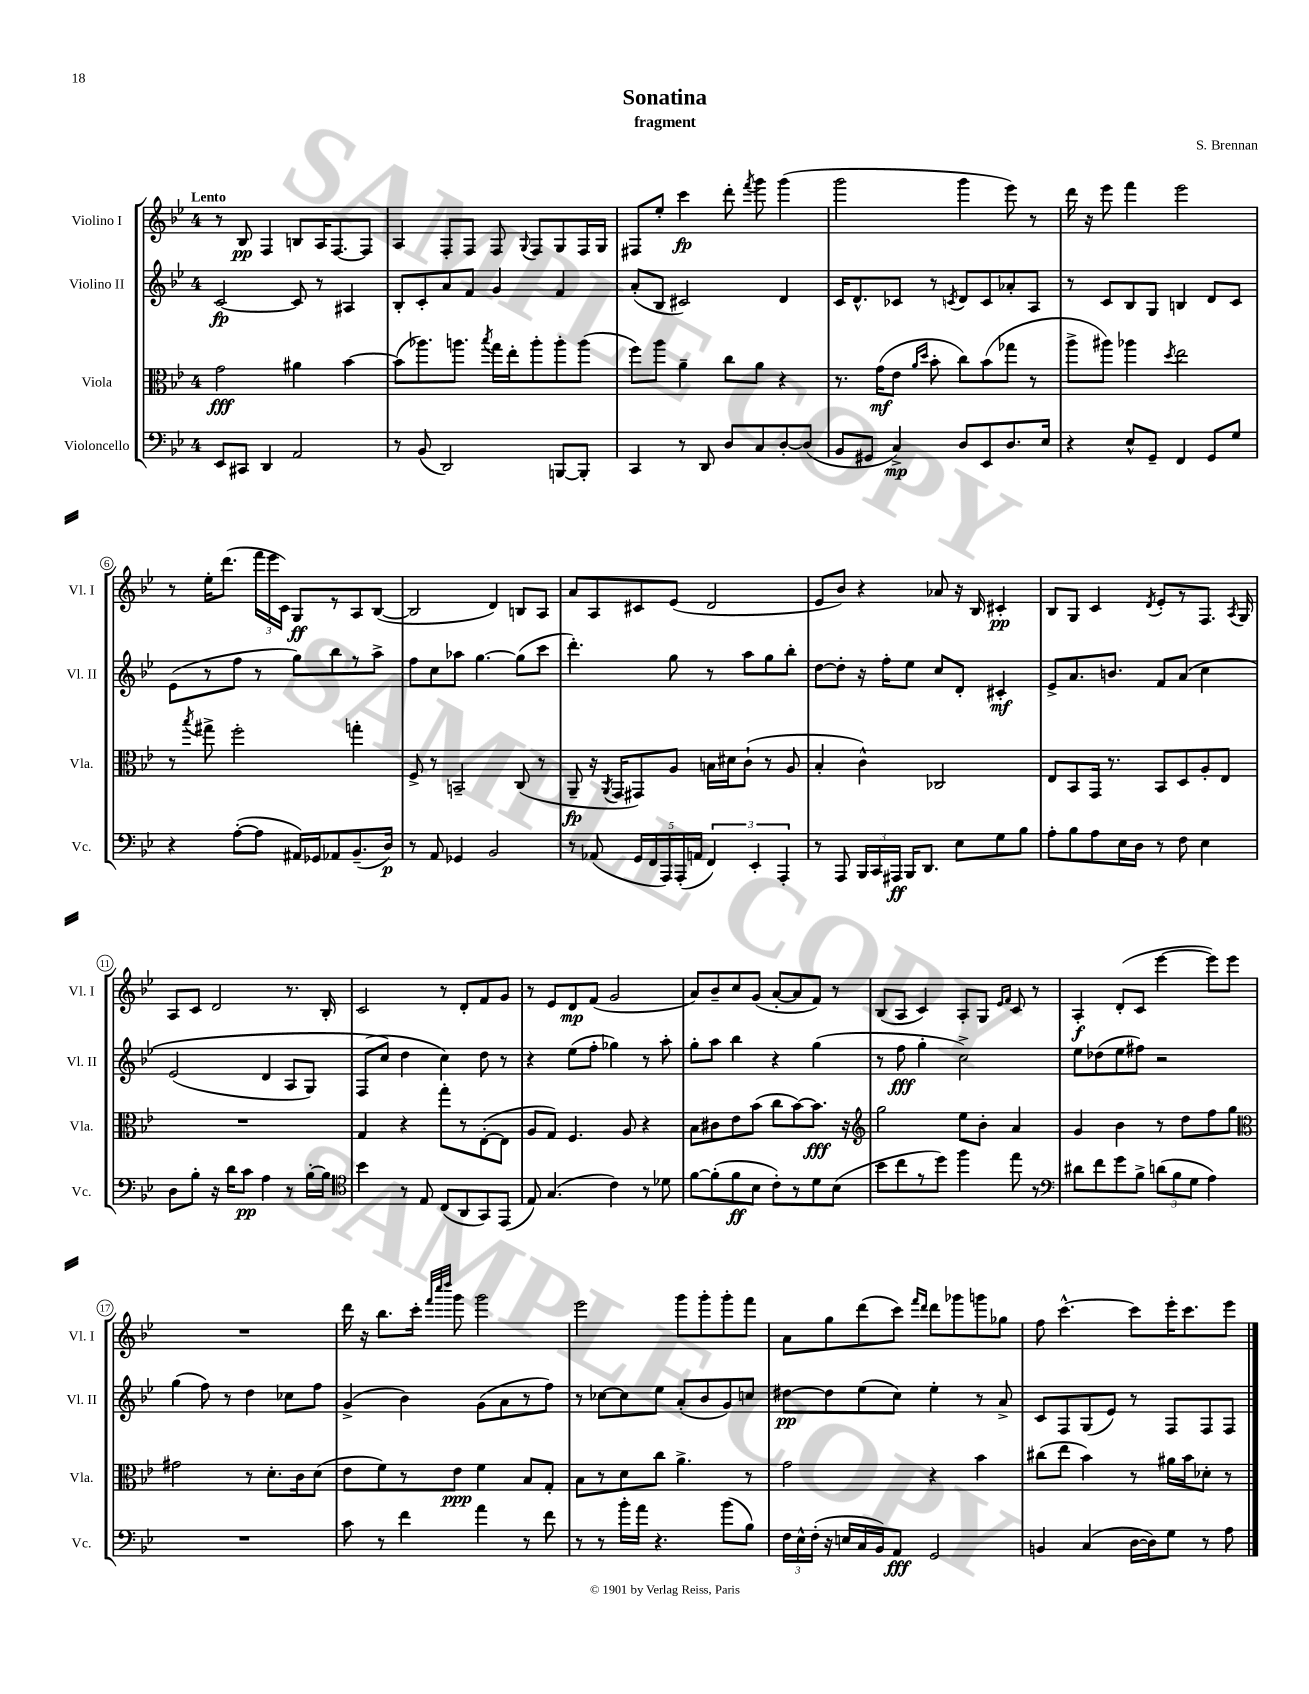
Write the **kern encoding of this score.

**kern	**kern	**kern	**kern
*staff4	*staff3	*staff2	*staff1
*clefF4	*clefC3	*clefG2	*clefG2
*k[b-e-]	*k[b-e-]	*k[b-e-]	*k[b-e-]
*M4/4	*M4/4	*M4/4	*M4/4
8EE-	2g	[2c	8r
8CC#	.	.	8B-
4DD	.	.	4F
2AA	4a#	8c]	8B
.	.	8r	16A
.	.	.	[8.F
.	[4b-	4A#	.
.	.	.	8F]
=	=	=	=
8r	(8b-]	8B-'	4A
(8BB-	8.aa-)	8c'	.
2DD)	.	8a	8F'
.	8.aa	.	.
.	.	8f	8F
.	8qbb-	.	.
.	16gg	4g	8F
.	16ee-'	.	.
.	.	.	8qqG
.	8aa'	.	8F
[8BBB	8aa'	4f	8G
8BBB']	(8aa	.	16F
.	.	.	16G
=	=	=	=
4CC	8ff)	(8a'	8F#
.	8aa	8B-	8ee-'
8r	4a~	2c#)	4ccc
8DD	.	.	.
8D	8cc	.	8ddd'
.	.	.	8qfff
8C	8a	.	8ggg
[8D'	4r	4d	(4ggg
(8D]	.	.	.
=	=	=	=
8BB-	8.r	16c	2ggg
.	.	8.d^^	.
8GG#	.	.	.
.	(16g	.	.
4C^)	8e-	8c-	.
.	16qqa	.	.
.	16qqdd	.	.
.	8b-'	8r	.
.	.	8qc	.
8D	8cc)	8d	4ggg
8EE-	(8b-	8c	.
8.D	8gg-	8a-'	8eee-)
.	8r	8A	8r
16E-	.	.	.
=	=	=	=
4r	8aa^	8r	16ddd
.	.	.	16r
.	8aa#)	8c	8eee-
8E-^^	4aa-	8B-	4fff
8GG~	.	8G	.
.	8qdd	.	.
4FF	2ee-	4B	2eee-
8GG	.	8d	.
8G	.	8c	.
=	=	=	=
4r	8r	(8e-	8r
.	8qbb-	.	.
.	8gg#^	8r	16ee-'
.	.	.	(8.ddd
([8A'	2ff'	8ff	.
8A]	.	8r	24fff
.	.	.	24eee-
.	.	.	24c)
16AA#)	.	8gg)	8G
16GG-	.	.	.
8AA-	.	8bb-	8r
(8.BB-~	4gg'	8r	8A
.	.	8aa^	([8B-
16D)	.	.	.
=	=	=	=
8r	8F^	8ff	2B-]
8AA	8r	8cc	.
4GG-	2BB~	8aa-	.
.	.	[4.gg	.
2BB-	.	.	4d)
.	(8C	(8gg]	8B
.	8r	8ccc	8A
=	=	=	=
8r	8AA~	4.ddd')	8a
(8AA-	16r	.	8A
.	8qAA	.	.
.	16GG	.	.
20GG	8GG#)	.	8c#
20FF	.	.	.
20AAA)	.	.	.
.	8A	8gg	(8e-
(20AAA'	.	.	.
20AA	.	.	.
6FF)	16B	8r	2d
.	16d#	.	.
.	(8c`	8aa	.
6EE-'	.	.	.
.	8r	8gg	.
6AAA'	.	.	.
.	8A	8bb-'	.
=	=	=	=
8r	4B-'	[8dd	8e-
8AAA	.	8dd']	8b-)
24BBB-	4c^^)	16r	4r
24CC	.	.	.
.	.	16ff'	.
24AAA#	.	.	.
16BBB-	.	8ee-	.
8.DD	.	.	.
.	2C-	8cc	8a-
8E-	.	8d'	16r
.	.	.	16B-
8G	.	4c#'	4c#'
8B-	.	.	.
=	=	=	=
8A'	8E-	8e-^	8B-
8B-	8BB-	8.a	8G
8A	16GG	.	4c
.	8.r	8.b	.
16E-	.	.	.
16D	.	.	.
.	.	.	8qd
8r	8BB-	8f	8e-'
8F	8D	&(8a	8r
4E-	8A'	4cc	8.F
.	8E-	.	.
.	.	.	8qA
.	.	.	16G
=	=	=	=
8D	1r	(2e-	8A
8B-'	.	.	8c
16r	.	.	2d
16d	.	.	.
8c	.	.	.
4A	.	4d	.
8r	.	8A	8.r
[16B-'	.	8G)	.
16B-]	.	.	16B-'
=	=	=	=
*clefC4	*	*	*
4b-	4G	(8F	2c
.	.	8cc&)	.
8r	4r	4dd	.
8E-	.	.	.
(8C	8gg'	4cc)	8r
8AA	8r	.	8d'
8GG)	([8E-'	8dd	8f
(8EE-	8E-]	8r	8g
=	=	=	=
8E-)	8A	4r	8r
(4.G	8G)	.	8e-
.	4.F	(8ee-	8d
.	.	8ff'	(8f
4c)	.	4gg-)	2g
.	8A	.	.
8r	4r	8r	.
8d-	.	8aa'	.
=	=	=	=
[8f	8B-	8gg'	8a)
(8f']	8c#	8aa	8b-~
8f	8e-	4bb-	8cc
8B-	(8b-	.	(8g
8c')	8cc	4r	[8a'
8r	[8b-)	.	8a]
8d	8.b-]	(4gg	8f)
(8B-	.	.	8r
.	16r	.	.
=	=	=	=
*	*clefG2	*	*
8b-	2gg	8r	(8B-
8cc	.	8ff	8A
8r	.	4gg'	4c)
8dd)	.	.	.
4ff	8ee-	2cc^)	8A'
.	8b-'	.	8G
.	.	.	16qqe-
.	.	.	16qqf
8ee-	4a	.	8c
8r	.	.	8r
=	=	=	=
*clefF4	*	*	*
8d#	4g	8ee-	4A'
8f	.	(8dd-	.
8g	4b-	8ee-	(8d'
8B-^	.	8ff#)	8c
(12d	8r	2r	[4eee-
12B-	.	.	.
.	8dd	.	.
12G	.	.	.
4A)	8ff	.	8eee-])
.	8gg	.	8eee-
=	=	=	=
*	*clefC3	*	*
1r	2g#	(4gg	1r
.	.	8ff)	.
.	.	8r	.
.	8r	4dd	.
.	8.d'	.	.
.	.	8cc-	.
.	16c	.	.
.	(8d	8ff	.
=	=	=	=
8c	8e-	(4g^	16ddd
.	.	.	16r
8r	8f)	.	8.bb-
4f	8r	4b-)	.
.	.	.	16ccc'
.	.	.	32qqfff
.	.	.	32qqcccc
.	.	.	32qqdddd
.	8e-	.	8ggg
4a	4f	(8g	2ggg
.	.	8a	.
8r	8B-	8r	.
8f	8G'	8ff)	.
=	=	=	=
8r	8B-	8r	2eee-
8r	8r	[8cc-	.
16b-'	8d	8cc-]	.
16a	.	.	.
4.r	8cc	8ee-	.
.	4.a^	(8a'	8ggg
.	.	8b-	8ggg'
(8b-	.	8g)	8ggg'
8B-)	8r	8cc	8fff
=	=	=	=
24F	2g	[8dd#	8a
24E-^^	.	.	.
(24F'	.	.	.
16r	.	8dd#]	8gg
16E	.	.	.
16C	.	(8ee-	(8ddd
16BB-)	.	.	.
8AA	.	8cc)	8ccc)
.	.	.	16qqfff
.	.	.	16qqddd
2GG	4r	4ee-'	8ddd
.	.	.	8ggg-
.	4b-	8r	8ggg
.	.	8a^	8gg-
=	=	=	=
4BB	(8cc#	8c	8ff
.	8ee-	8F	[4.ccc^^
(4C	4b-)	(8G	.
.	.	8e-)	.
[16D	8r	8r	8ccc]
16D])	.	.	.
8G	16a#	8F	16eee-'
.	16b-	.	8.ccc
8r	8d-'	8F	.
8A	8r	8F	8eee-
==	==	==	==
*-	*-	*-	*-
